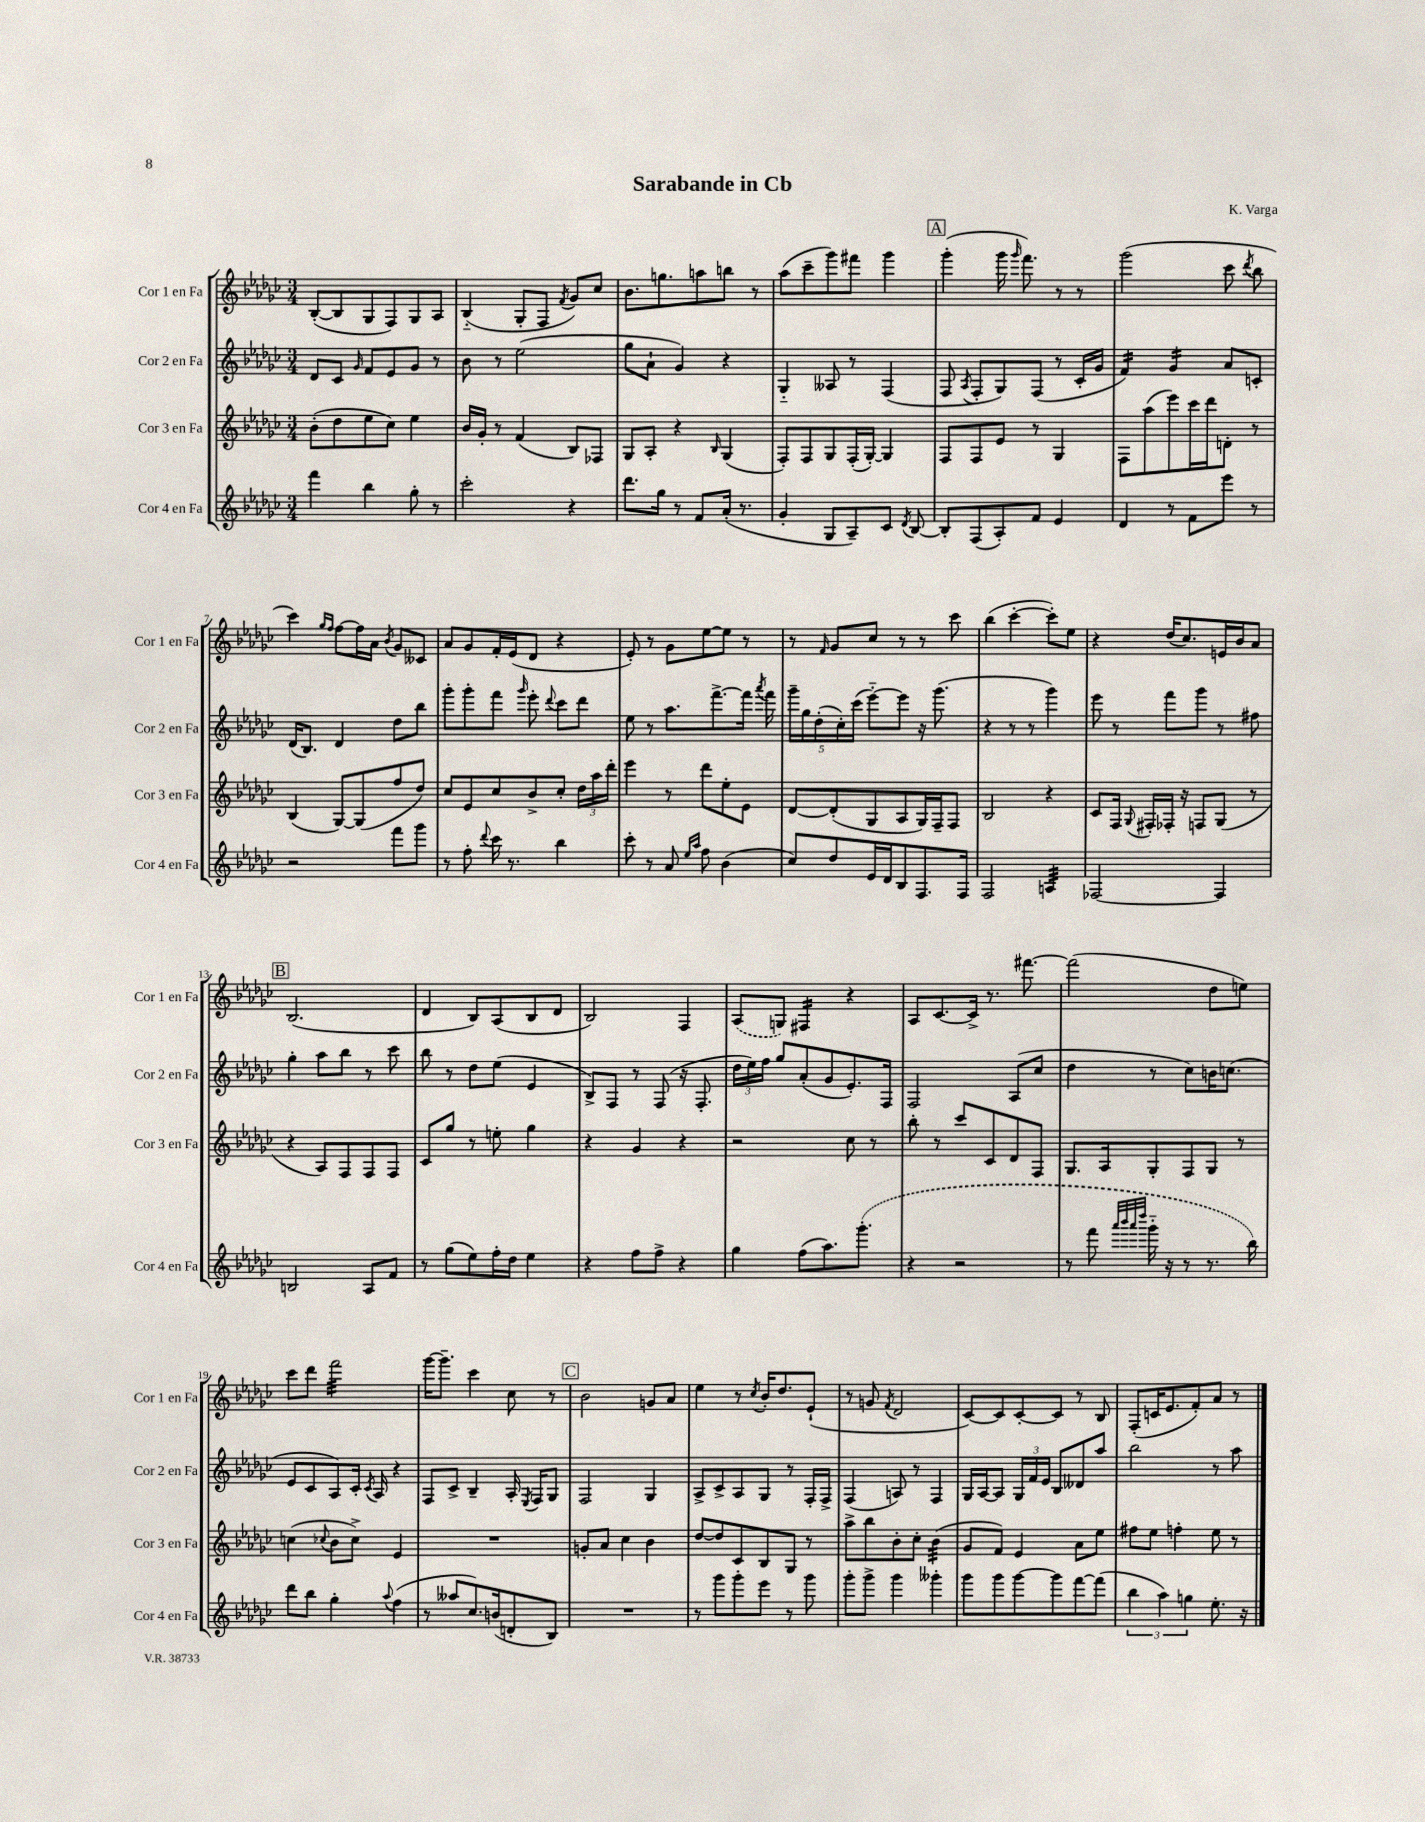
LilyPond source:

\header { title = "Sarabande in Cb" composer = "K. Varga" }
<<
\new StaffGroup <<
\new Staff = "s0" \with { instrumentName = "Cor 1 en Fa" shortInstrumentName = "Cor 1 en Fa" } {
    \clef treble \key ges \major \numericTimeSignature \time 3/4
    \autoBeamOff bes8[~-.( bes8 ges8 f8) ges8 aes8] |
    bes4-_( ges8[-. f8] \acciaccatura { f'8 } ges'8[) ces''8] |
    bes'8.[ g''8. a''8 b''8] r8 |
    aes''8[( ces'''8-- ges'''8) fis'''8] ges'''4 |
    \mark \markup { \box "A" } ges'''4-.( ges'''16 \grace { ges'''16 } f'''8.) r8 r8 |
    ges'''2( ces'''8 \acciaccatura { des'''8 } bes''8 |
    ces'''4) \grace { ges''16[ f''16] } f''8[~ f''16 aes'16] \acciaccatura { bes'8 } ges'8[ ceses'8] |
    aes'8[ ges'8 f'16-. ees'16( des'8] r4 |
    ees'8-.) r8 ges'8[ ees''8~ ees''8] r8 |
    r8 \grace { f'16 } ges'8[ ces''8] r8 r8 ces'''8 |
    bes''4( ces'''4~-. ces'''8[-.) ees''8] |
    r4 des''16[( ces''8.) e'16 bes'16 aes'8] |
    \mark \markup { \box "B" } bes2.( |
    des'4 bes8[) aes8( bes8 des'8] |
    bes2) f4 |
    \once \slurDashed aes8[( g8]) fis4:16 r4 |
    aes8[ ces'8.~ ces'16]-> r8. fis'''8.~ |
    fis'''2( des''8[ e''8]) |
    ces'''8[ des'''8] f'''2:32 |
    ges'''16[~ ges'''8.]-- ces'''4 ces''8 r8 |
    \mark \markup { \box "C" } bes'2 g'8[ aes'8] |
    ees''4 r8 \acciaccatura { ces''8 } bes'16[-. des''8. ees'8]-!( |
    r8 g'8 \acciaccatura { f'8 } des'2 |
    ces'8[~) ces'8 ces'8~-. ces'8] r8 bes8 |
    f8[-.( c'16 ees'8. f'8-.) aes'8] r8 \bar "|." |
}
\new Staff = "s1" \with { instrumentName = "Cor 2 en Fa" shortInstrumentName = "Cor 2 en Fa" } {
    \clef treble \key ges \major \numericTimeSignature \time 3/4
    \autoBeamOff des'8[ ces'8] \grace { ges'16 } f'8[ ees'8 ges'8] r8 |
    bes'8 r8 ees''2( |
    ges''8[ aes'8]-! ges'4) r4 |
    ges4-_ aeses8 r8 f4( |
    \mark \markup { \box "A" } f8 \acciaccatura { aes8 } f8[-. ges8) f8]( r8 ces'16[-. ges'16] |
    f'4:16) ges'4:16 aes'8[ c'8]-. |
    des'16[( bes8.]) des'4 des''8[ bes''8] |
    ges'''8[-. ges'''8-. f'''8] \grace { ges'''16 } ees'''8-. \appoggiatura { des'''8 } ces'''8[ des'''8] |
    ees''8 r8 aes''8.[ f'''8.~-> f'''16] \acciaccatura { aes'''8 } f'''16 |
    \tuplet 5/4 { ges'''16[-- ges''16 des''16-.( ces''16-.) ces'''16]( } ees'''8[~-_) ees'''8] r16 ges'''8.( |
    r4 r8 r8 ges'''4) |
    ees'''8 r8 f'''8[ ges'''8] r8 fis''8 |
    \mark \markup { \box "B" } ges''4-. aes''8[ bes''8] r8 ces'''8 |
    bes''8 r8 des''8[ ees''8]( ees'4 |
    bes8[->) f8] r8 f8( r16 f8.-. |
    \tuplet 3/2 { des''16[ ees''16) f''16] } ges''8[ aes'8-.( ges'8 ees'8.-.) f16] |
    f2 aes8[( ces''8] |
    des''4 r8 ces''8[) b'16 c''8.]( |
    ees'8[ ces'8 aes8) ces'16]-. \acciaccatura { ces'8 } aes16 r4 |
    f8[ ces'8]-> bes4-- aes16-. \acciaccatura { ees8 } f16[ ges8] |
    \mark \markup { \box "C" } f2 ges4 |
    aes8[-> ces'8-> aes8 ges8] r8 f16[-. f16]-> |
    f4( a8) r8 f4 |
    ges16[ aes16~ aes8] \tuplet 3/2 { ges16[ f'16 ees'16] } bes8[ deses'8 aes''8] |
    bes''2 r8 aes''8 \bar "|." |
}
\new Staff = "s2" \with { instrumentName = "Cor 3 en Fa" shortInstrumentName = "Cor 3 en Fa" } {
    \clef treble \key ges \major \numericTimeSignature \time 3/4
    \autoBeamOff bes'8[-.( des''8 ees''8 ces''8]) ees''4 |
    bes'16[ ges'16]-. r8 f'4( bes8[) fes8] |
    ges8[ aes8]-. r4 \grace { bes16 } ges4( |
    f8[-.) f8 ges8 f16-.( ges16]~-.) ges4 |
    \mark \markup { \box "A" } f8[ f8 ees'8] r8 ges4 |
    f8[ aes''8( ees'''8) ces'''16 des'''16 d'8]-. r8 |
    bes4( ges8[~) ges8( f''8 des''8]) |
    ces''8[ ees'8 ces''8 bes'8-> ces''8]-. \tuplet 3/2 { des''16[ aes''16 des'''16]-. } |
    ees'''4 r8 des'''8[ ees''8-. ees'8] |
    des'8[~ des'8-.( ges8 aes8 ges16) f16-- f8] |
    bes2 r4 |
    ces'8[ f16] \appoggiatura { ges8 } fis16[-. fes16]-. r16 f8[ ges8]( r8 |
    \mark \markup { \box "B" } r4 aes8[) f8 f8 f8] |
    ces'8[ ges''8] r8 e''8-. ges''4 |
    r4 ges'4 r4 |
    r2 ces''8 r8 |
    bes''8-. r8 ces'''8[ ces'8 des'8 f8] |
    ges8.[ aes16 ges8-. f8 ges8] r8 |
    c''4( \appoggiatura { ces''8 } bes'8[ ces''8]->) ees'4 |
    R2. |
    \mark \markup { \box "C" } g'8[-. aes'8] ces''4 bes'4 |
    des''8[~ des''8 ces'8 bes8 ges8] r8 |
    aes''8[-> bes''8 bes'8-. ces''8]-. bes'4:32( |
    ges'8[ f'8]) ees'4 aes'8[ ees''8] |
    fis''8[ ees''8] f''4-. ees''8 r8 \bar "|." |
}
\new Staff = "s3" \with { instrumentName = "Cor 4 en Fa" shortInstrumentName = "Cor 4 en Fa" } {
    \clef treble \key ges \major \numericTimeSignature \time 3/4
    \autoBeamOff f'''4 bes''4 ges''8-. r8 |
    ces'''2-. r4 |
    des'''8.[ ges''16] r8 f'8[ aes'16]-.( r8. |
    ges'4-. ges8[ aes8--) ces'8] \acciaccatura { des'8 } bes8~ |
    \mark \markup { \box "A" } bes8[-. f8( aes8-.) f'8] ees'4 |
    des'4 r8 f'8[ ees'''8] r8 |
    r2 f'''8[ ges'''8] |
    r8 f''8-. \appoggiatura { des'''8 } ces'''16 r8. bes''4 |
    ces'''8-. r8 aes'8 \grace { ees''16[ aes''16] } f''8 bes'4( |
    ces''8[) des''8 ees'16 des'16 bes8 f8. f16] |
    f2 a4:32 |
    fes2~ fes4 |
    \mark \markup { \box "B" } b2 aes8[ f'8] |
    r8 ges''8[( ees''8) f''16-. des''16] ees''4 |
    r4 f''8[ f''8]-> r4 |
    ges''4 f''8[( aes''8.) \once \slurDashed ges'''8.]-.( |
    r4 r2 |
    r8 f'''8 \grace { aes'''32[ bes'''32 aes'''32 des''''32] } ges'''16-_ r16 r8 r8. bes''16) |
    des'''8[ bes''8] ges''4-. \appoggiatura { aes''8 } f''4( |
    r8 aeses''8[ ces''8.) b'16( d'8-. bes8]) |
    \mark \markup { \box "C" } R2. |
    r8 ges'''8[ ges'''8-. ees'''8] r8 ges'''8 |
    ges'''8[-. ges'''8]-> ges'''4 geses'''4-. |
    ges'''8[ ges'''8 ges'''8~ ges'''8 f'''8~ f'''8]( |
    \tuplet 3/2 { bes''4 aes''4) g''4 } ees''8.-. r16 \bar "|." |
}
>>
>>
